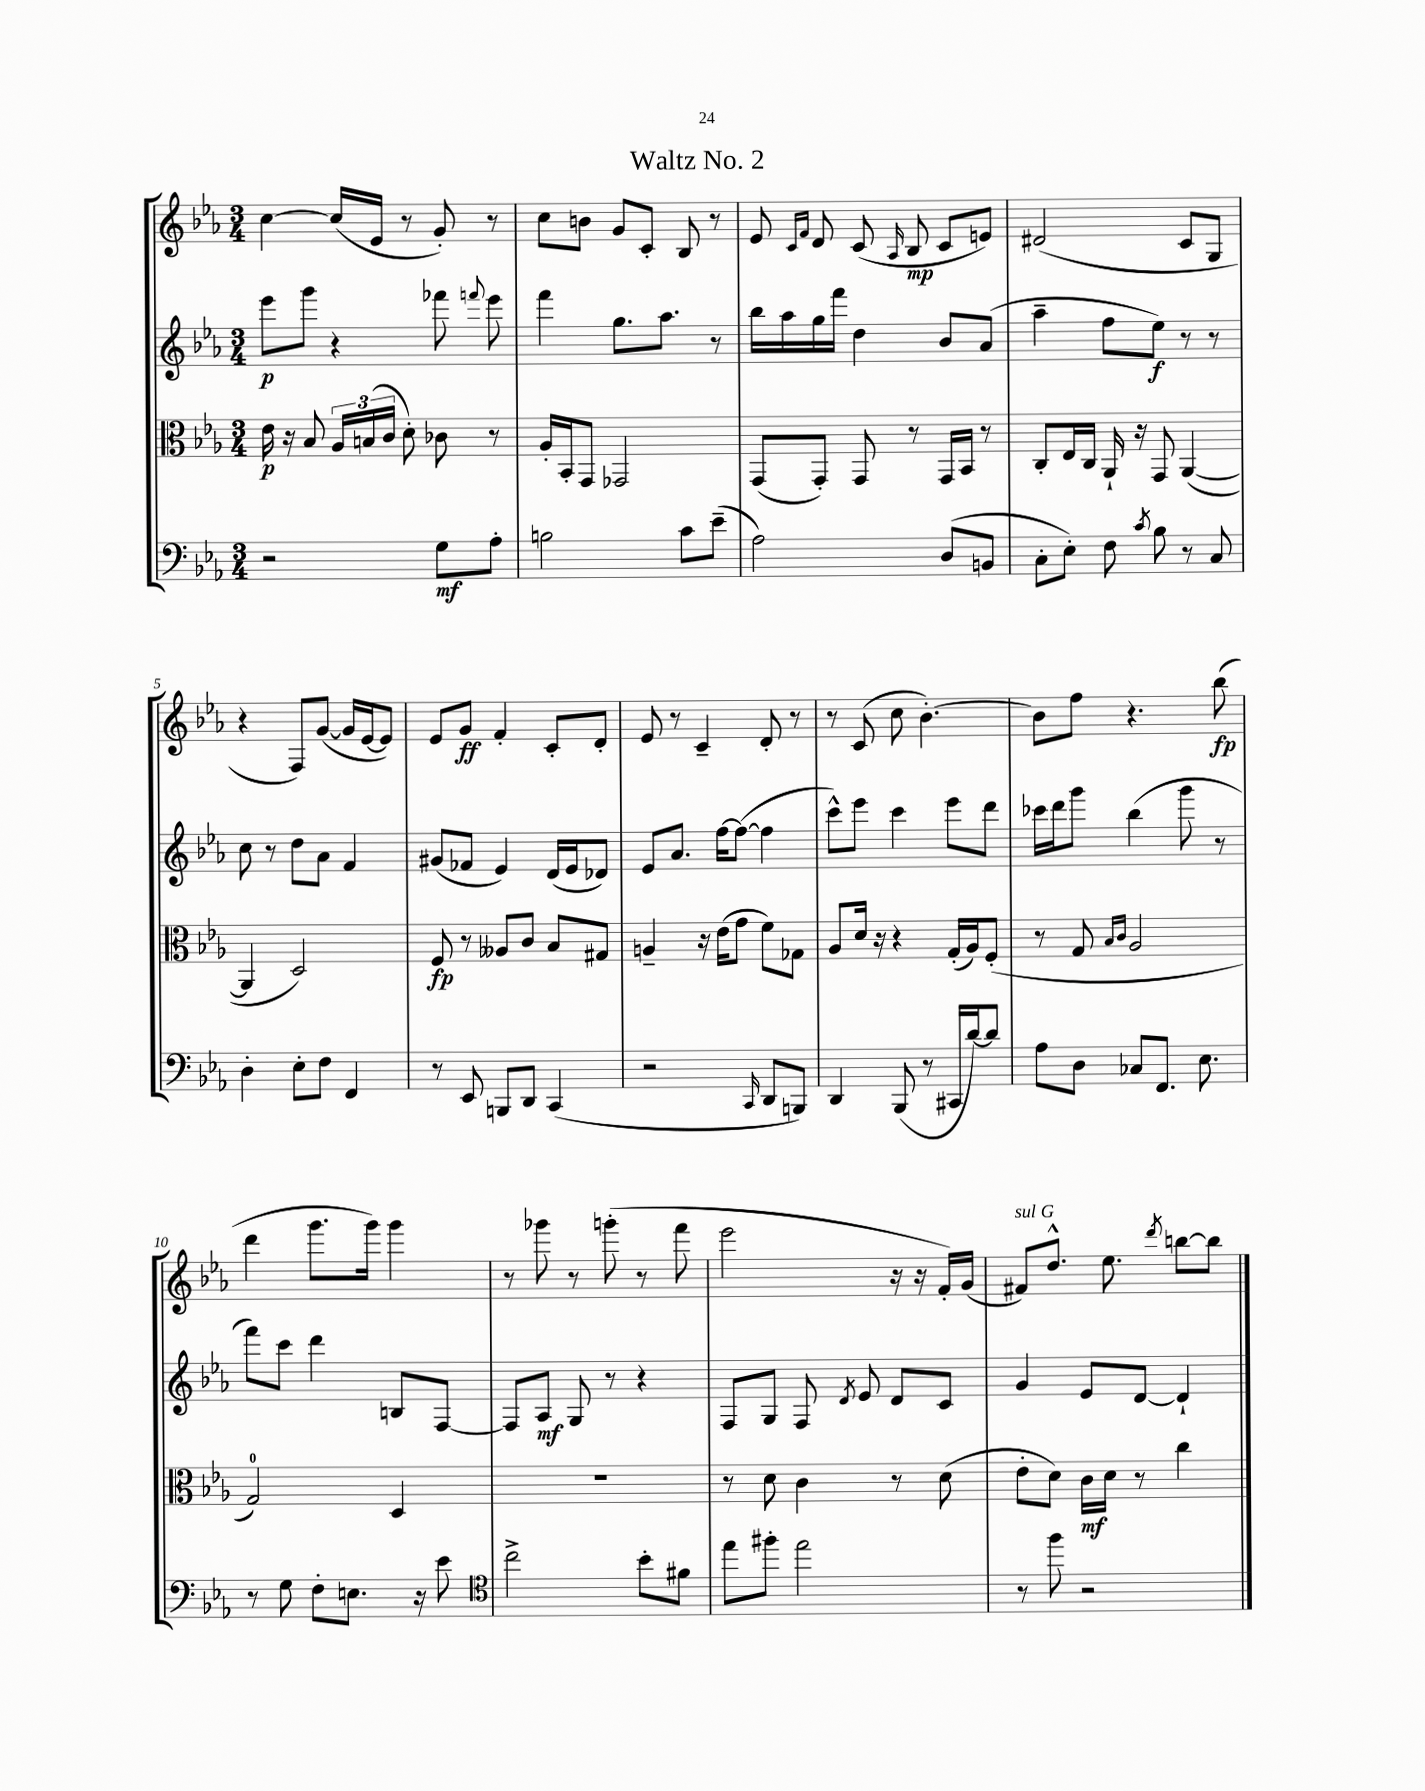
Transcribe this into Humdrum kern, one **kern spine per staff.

**kern	**kern	**kern	**kern
*staff4	*staff3	*staff2	*staff1
*clefF4	*clefC3	*clefG2	*clefG2
*k[b-e-a-]	*k[b-e-a-]	*k[b-e-a-]	*k[b-e-a-]
*M3/4	*M3/4	*M3/4	*M3/4
2r	16e-\	8eee-\L	[4cc\
.	16r	.	.
.	8B-/	8ggg\J	.
.	24A-/LL	4r	(16cc/]LL
.	(24B/	.	.
.	.	.	16e-/JJ
.	24c/JJ	.	.
.	8d'\)	.	8r
8G\L	8c-\	8fff-\	8g'/)
.	.	8qqfff/	.
8A-'\J	8r	8eee-\	8r
=	=	=	=
2B\	16A-'/LL	4fff\	8cc\L
.	16BB-'/J	.	.
.	8GG/J	.	8b\J
.	2GG-/	8.gg\L	8g/L
.	.	.	8c'/J
.	.	8.aa-\J	.
8c\L	.	.	8B-/
(8e-~\J	.	8r	8r
=	=	=	=
2A-\)	(8GG/L	16bb-\LL	8e-/
.	.	16aa-\	.
.	.	.	16qqc/LL
.	.	.	16qqf/JJ
.	8GG'/J)	16gg\	8d/
.	.	16fff\JJ	.
.	8GG/	4dd\	(8c/
.	.	.	16qqA-/
.	8r	.	8B-/
(8D/L	16GG/LL	8b-/L	8c/L
.	16BB-/JJ	.	.
8BB/J	8r	(8a-/J	8e/J)
=	=	=	=
8C'\L	8C'/L	4aa-~\	(2d#/
8E-'\J)	16E-/L	.	.
.	16C/JJ	.	.
8F\	16AA-`/	8ff\L	.
.	16r	.	.
8qc/	.	.	.
8B-\	8GG/	8ee-\J)	.
8r	([4AA-/	8r	8c/L
8C/	.	8r	8G/J
=	=	=	=
4D'\	4AA-/]	8cc\	4r
.	.	8r	.
8E-'\L	2D/)	8dd\L	8F/L)
8F\J	.	8a-\J	([8g/J
4FF/	.	4f/	16g/]LL
.	.	.	[16e-/J
.	.	.	8e-/]J)
=	=	=	=
8r	8F/	(8g#/L	8e-/L
8EE-/	8r	8f-/J	8g/J
8BBB/L	8A--/L	4e-/)	4f'/
8DD/J	8c/J	.	.
(4CC/	8B-/L	(16d/LL	8c'/L
.	.	16e-/J	.
.	8G#/J	8d-/J)	8d'/J
=	=	=	=
2r	4A~/	8e-/L	8e-/
.	.	8.a-/J	8r
.	16r	.	4c~/
.	(16e-\LK	[16ff\LK	.
.	8g\J	(8ff\_J	.
16qqCC/	.	.	.
8DD/L	8f\L)	4ff\]	8d'/
8BBB/J)	8G-\J	.	8r
=	=	=	=
4DD/	8A-/L	8ccc^^\L)	8r
.	16d/Jk	8eee-\J	(8c/
.	16r	.	.
(8BBB-/	4r	4ccc\	8cc\
8r	.	.	[4.b-'\)
16CC#/LL	(16G'/LL	8eee-\L	.
[16d/J)	16A-/J)	.	.
8d/]J	(8F'/J	8ddd\J	.
=	=	=	=
8A-\L	8r	16ccc-\LL	8b-\]L
.	.	16ddd\J	.
8D\J	8G/	8ggg\J	8ff\J
.	16qqB-/LL	.	.
.	16qqc/JJ	.	.
8C-/L	2A-/	(4bb-\	4.r
8.FF/J	.	.	.
.	.	8ggg\	.
8.E-\	.	.	.
.	.	8r	(8bb-\
=	=	=	=
8r	2G/)	8fff\L)	4ddd\
8G\	.	8ccc\J	.
8F'\L	.	4ddd\	8.ggg\L
8.E\J	.	.	.
.	.	.	16ggg\Jk)
.	4D/	8B/L	4ggg\
16r	.	.	.
8e-\	.	[8F/J	.
=	=	=	=
*clefC4	*	*	*
2cc^\	2.r	8F/]L	8r
.	.	8A-/J	8ggg-\
.	.	8G/	8r
.	.	8r	(8ggg'\
8b-'\L	.	4r	8r
8f#\J	.	.	8fff\
=	=	=	=
8ee-\L	8r	8F/L	2eee-\
8ff#'\J	8d\	8G/J	.
2ee-\	4c\	8F/	.
.	.	8qd/	.
.	.	8e-/	.
.	8r	8d/L	16r
.	.	.	16r
.	(8d\	8c/J	16f'/LL)
.	.	.	(16g/JJ
=	=	=	=
8r	8e-'\L	4g/	8f#/L)
8ff\	8d\J)	.	8.dd^^/J
2r	16c\LL	8e-/L	.
.	16d\JJ	.	8.ee-\
.	8r	[8d/J	.
.	.	.	8qddd/
.	4cc\	4d`/]	[8bb\L
.	.	.	8bb\]J
==	==	==	==
*-	*-	*-	*-
